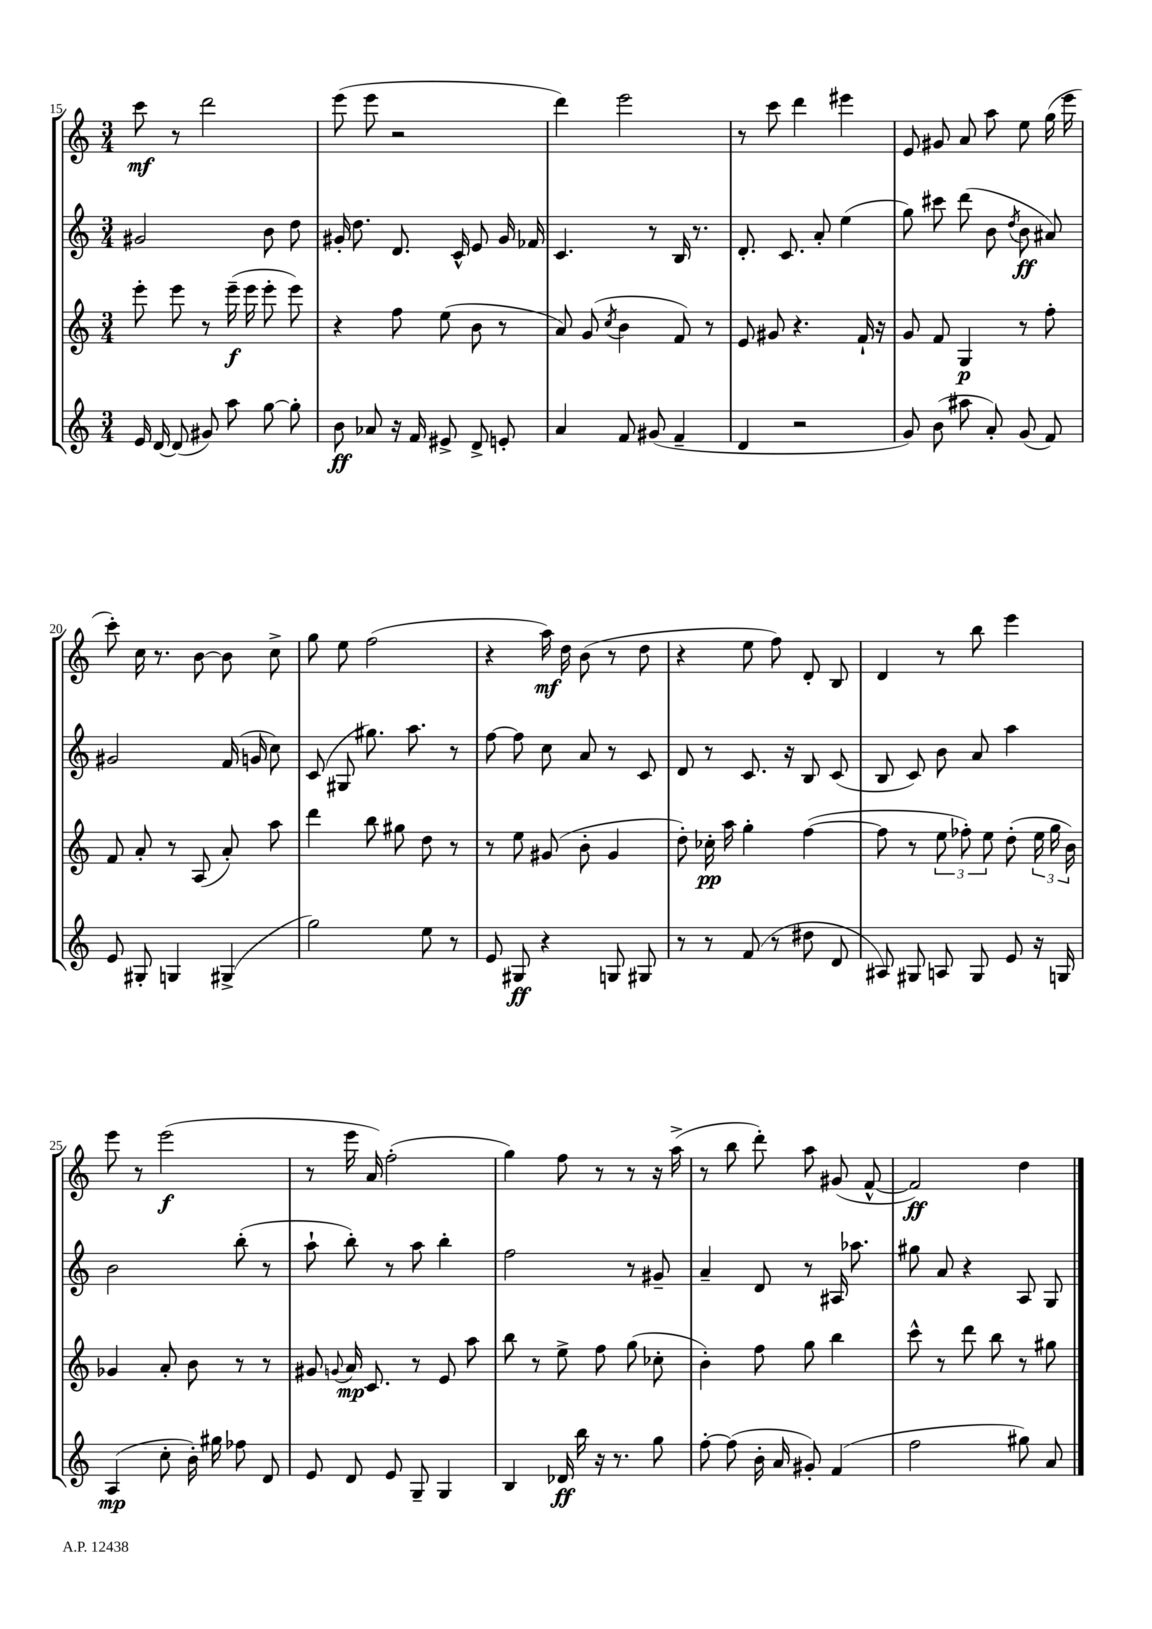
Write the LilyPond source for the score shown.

<<
\new StaffGroup <<
\new Staff = "s0" {
    \clef treble \key c \major \numericTimeSignature \time 3/4
    \autoBeamOff c'''8\mf r8 d'''2 |
    e'''8( e'''8 r2 |
    d'''4) e'''2 |
    r8 c'''8 d'''4 eis'''4 |
    e'8 gis'8 a'8 a''8 e''8 g''16( e'''16 |
    c'''8-.) c''16 r8. b'8~ b'8 c''8-> |
    g''8 e''8 f''2( |
    r4 a''16\mf) d''16 b'8( r8 d''8 |
    r4 e''8 f''8) d'8-. b8 |
    d'4 r8 b''8 e'''4 |
    e'''8 r8 e'''2\f( |
    r8 e'''16 a'16) f''2-.( |
    g''4) f''8 r8 r8 r16 a''16->( |
    r8 b''8 d'''8-.) a''8 gis'8( f'8~-^ |
    f'2\ff) d''4 \bar "|." |
}
\new Staff = "s1" {
    \clef treble \key c \major \numericTimeSignature \time 3/4
    \autoBeamOff gis'2 b'8 d''8 |
    gis'16-. d''8. d'8. c'16-^ e'8 gis'16 fes'16 |
    c'4. r8 b16 r8. |
    d'8.-. c'8. a'8-. e''4( |
    g''8) cis'''8 d'''8( b'8 \acciaccatura { d''8 } b'8\ff ais'8) |
    gis'2 f'16( g'16 c''8) |
    c'8( gis8 gis''8.) a''8. r8 |
    f''8~ f''8 c''8 a'8 r8 c'8 |
    d'8 r8 c'8. r16 b8 c'8( |
    b8 c'8) b'8 a'8 a''4 |
    b'2 b''8-.( r8 |
    a''8-! b''8-.) r8 a''8 b''4-. |
    f''2 r8 gis'8-- |
    a'4-- d'8 r8 ais16 aes''8. |
    gis''8 a'8 r4 a8 g8 \bar "|." |
}
\new Staff = "s2" {
    \clef treble \key c \major \numericTimeSignature \time 3/4
    \autoBeamOff e'''8-. e'''8 r8 e'''16--\f( e'''16 e'''8-. e'''8) |
    r4 f''8 e''8( b'8 r8 |
    a'8) g'8( \acciaccatura { c''8 } b'4 f'8) r8 |
    e'8 gis'8 r4. f'16-! r16 |
    g'8 f'8 g4\p r8 f''8-. |
    f'8 a'8-. r8 a8( a'8-.) a''8 |
    d'''4 b''8 gis''8 d''8 r8 |
    r8 e''8 gis'8( b'8-. gis'4 |
    d''8-.) ces''16-.\pp a''16 g''4-. f''4~( |
    f''8 r8 \tuplet 3/2 { e''8 fes''8-.) e''8 } d''8-.( \tuplet 3/2 { e''16 g''16 b'16) } |
    ges'4 a'8-. b'8 r8 r8 |
    gis'8 \appoggiatura { g'8 } a'16\mp c'8. r8 e'8 a''8 |
    b''8 r8 e''8-> f''8 g''8( ces''8-. |
    b'4-.) f''8 g''8 b''4 |
    c'''8-^ r8 d'''8 b''8 r8 gis''8 \bar "|." |
}
\new Staff = "s3" {
    \clef treble \key c \major \numericTimeSignature \time 3/4
    \autoBeamOff e'16 d'16~ d'8( gis'8) a''8 g''8~ g''8-. |
    b'8\ff aes'8 r16 f'16 eis'8-> d'8-> e'8-. |
    a'4 f'8 gis'8( f'4-- |
    d'4 r2 |
    g'8) b'8( ais''8 a'8-.) g'8( f'8) |
    e'8 gis8-. g4 gis4->( |
    g''2) e''8 r8 |
    e'8 gis8\ff r4 g8 gis8 |
    r8 r8 f'8( r8 dis''8 d'8 |
    ais8) gis8 a8 gis8 e'8 r16 g16 |
    a4\mp( c''8-. b'16-.) gis''16 fes''8 d'8 |
    e'8 d'8 e'8 g8-- g4 |
    b4 des'16\ff b''16 r16 r8. g''8 |
    f''8~-. f''8( b'16-. a'16 gis'8-.) f'4( |
    f''2 gis''8) a'8 \bar "|." |
}
>>
>>
\layout { \context { \Score currentBarNumber = #15 } }
